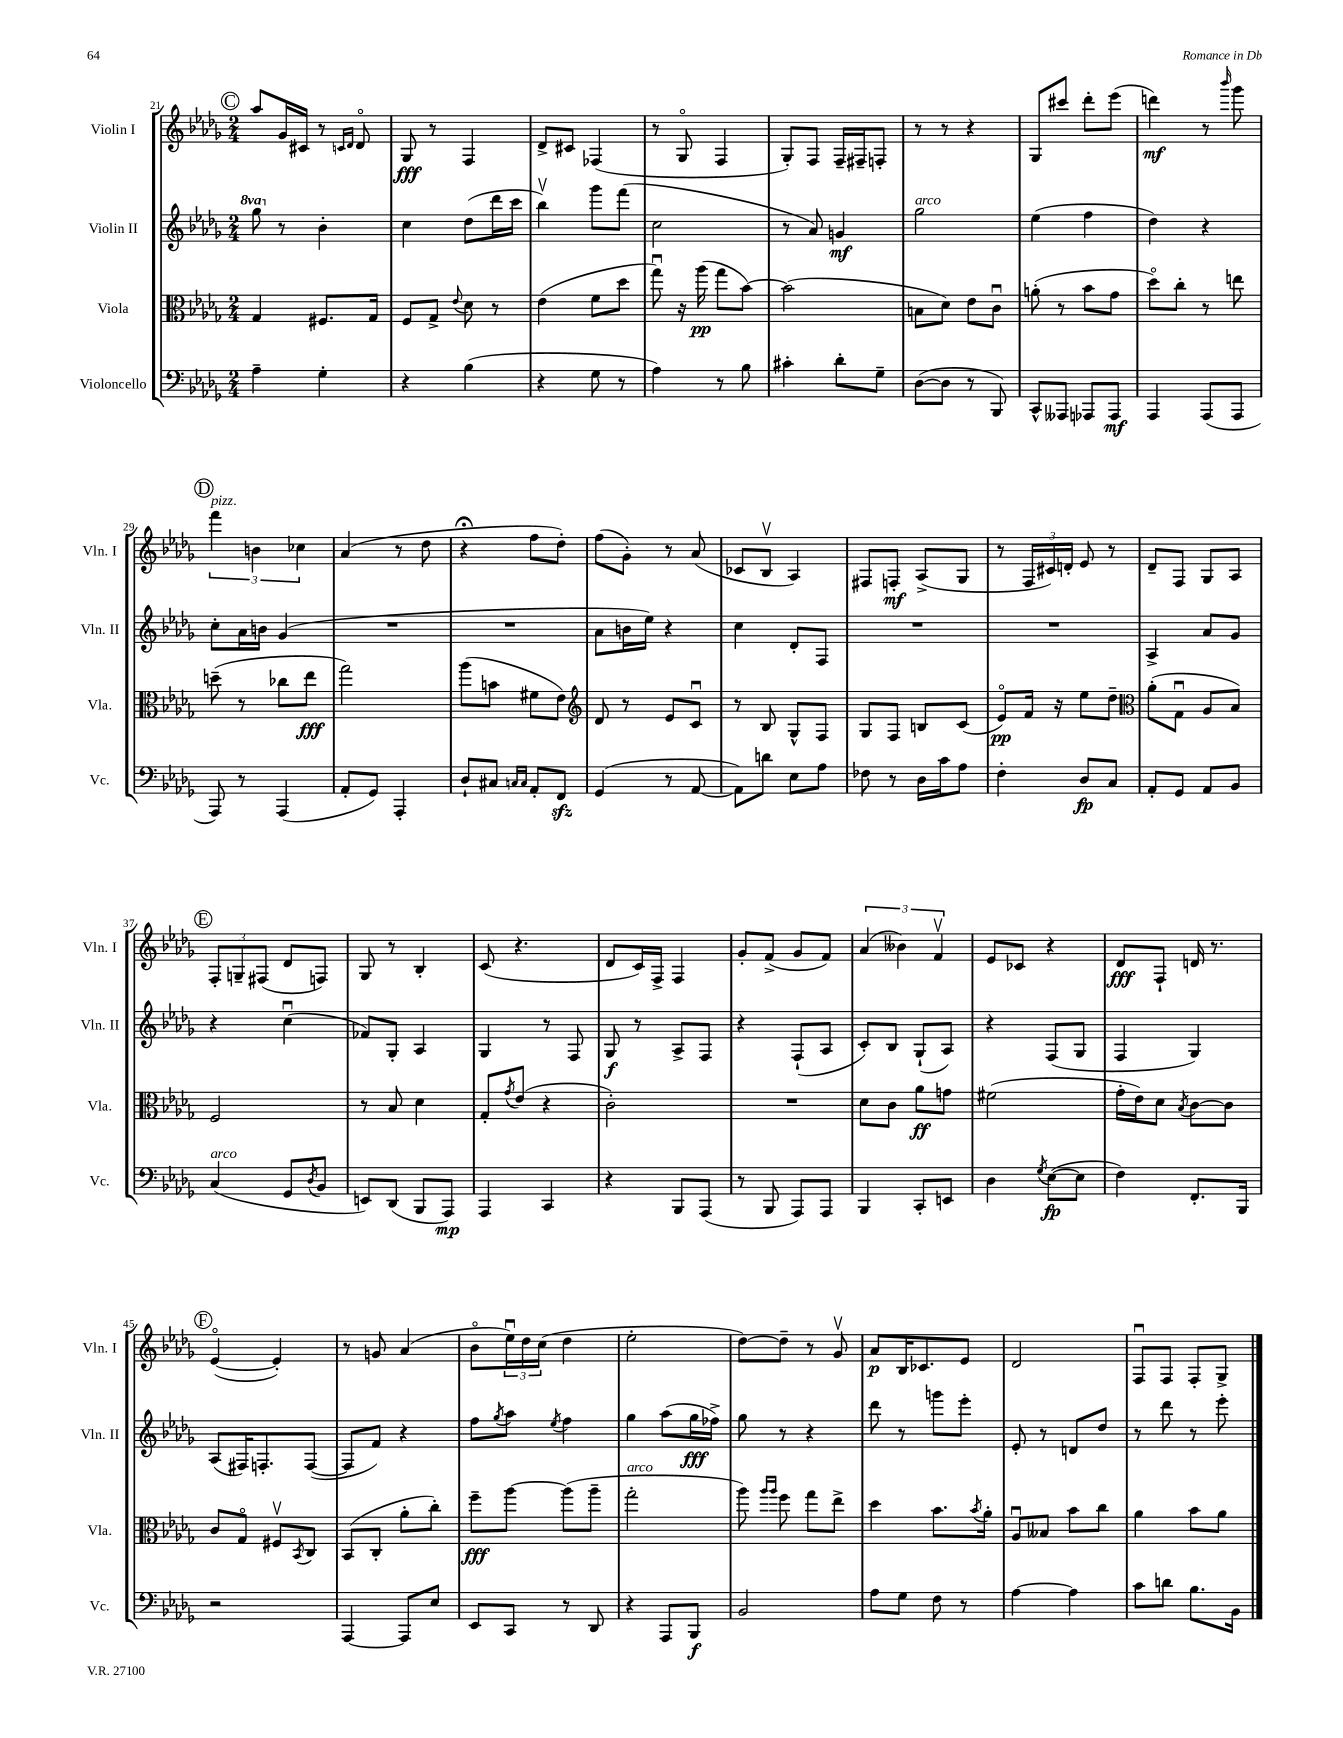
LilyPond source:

<<
\new StaffGroup <<
\new Staff = "s0" \with { instrumentName = "Violin I" shortInstrumentName = "Vln. I" } {
    \clef treble \key des \major \numericTimeSignature \time 2/4
    \mark \markup { \circle "C" } aes''8 ges'16 cis'16 r8 \grace { c'16 des'16 } des'8\flageolet |
    ges8\fff r8 f4 |
    des'8-> cis'8 fes4( |
    r8 ges8\flageolet f4 |
    ges8-.) f8 f16-- fis16-- f8-. |
    r8 r8 r4 |
    ges8 cis'''8 des'''8-. ees'''8( |
    d'''4\mf) r8 \grace { bes'''16 } ges'''8 |
    \mark \markup { \circle "D" } \tuplet 3/2 { f'''4^\markup { \italic "pizz." } b'4 ces''4 } |
    aes'4( r8 des''8 |
    r4\fermata f''8 des''8-.) |
    f''8( ges'8-.) r8 aes'8( |
    ces'8 bes8\upbow aes4) |
    fis8 f8-.\mf aes8->( ges8 |
    r8 \tuplet 3/2 { f16 cis'16) d'16-. } ees'8 r8 |
    des'8-- f8 ges8 aes8 |
    \mark \markup { \circle "E" } \tuplet 3/2 { f8-. g8-- fis8( } des'8 f8) |
    ges8 r8 bes4-. |
    c'8( r4. |
    des'8 c'16) f16-> f4 |
    ges'8-. f'8->( ges'8 f'8) |
    \tuplet 3/2 { aes'4( beses'4) f'4\upbow } |
    ees'8 ces'8 r4 |
    des'8\fff f8-! d'16 r8. |
    \mark \markup { \circle "F" } ees'4~\flageolet( ees'4-.) |
    r8 g'8 aes'4( |
    bes'8\flageolet \tuplet 3/2 { ees''16\downbow) des''16 c''16( } des''4 |
    ees''2-. |
    des''8~) des''8-- r8 ges'8\upbow |
    aes'8\p bes16 ces'8. ees'8 |
    des'2 |
    f8\downbow f8 f8-. ges8-> \bar "|." |
}
\new Staff = "s1" \with { instrumentName = "Violin II" shortInstrumentName = "Vln. II" } {
    \clef treble \key des \major \numericTimeSignature \time 2/4 \set Staff.ottavationMarkups = #ottavation-simple-ordinals
    \mark \markup { \circle "C" } \ottava #1 ges'''8 \ottava #0 r8 bes'4-. |
    c''4 des''8( des'''16 c'''16 |
    bes''4\upbow) ges'''8 f'''8( |
    c''2 |
    r8 aes'8) g'4\mf |
    ges''2^\markup { \italic "arco" } |
    ees''4( f''4 |
    des''4) r4 |
    \mark \markup { \circle "D" } c''8-. aes'16 b'16 ges'4( |
    R2 |
    R2 |
    aes'8 b'16 ees''16) r4 |
    c''4 des'8-. f8 |
    R2 |
    R2 |
    aes4-> aes'8 ges'8 |
    \mark \markup { \circle "E" } r4 c''4\downbow( |
    fes'8) ges8-. aes4 |
    ges4 r8 f8 |
    ges8\f r8 aes8-> f8 |
    r4 f8-!( aes8 |
    c'8-.) bes8 ges8-!( aes8) |
    r4 f8( ges8 |
    f4 ges4) |
    \mark \markup { \circle "F" } aes8( fis16) f8.-. f8~( |
    f8 f'8) r4 |
    f''8 \acciaccatura { ges''8 } aes''8 \acciaccatura { ees''8 } f''4 |
    ges''4 aes''8( ges''16\fff fes''16->) |
    ges''8 r8 r4 |
    des'''8 r8 g'''8 ees'''8-. |
    ees'8-. r8 d'8 des''8 |
    r8 des'''8 r8 ees'''8-. \bar "|." |
}
\new Staff = "s2" \with { instrumentName = "Viola" shortInstrumentName = "Vla." } {
    \clef alto \key des \major \numericTimeSignature \time 2/4
    \mark \markup { \circle "C" } ges4 fis8. ges16 |
    f8 ges8-> \appoggiatura { ees'8 } des'8 r8 |
    ees'4( f'8 des''8 |
    ges''8\downbow) r16 aes''16\pp( ges''8 bes'8~) |
    bes'2( |
    b8 des'8) ees'8 c'8\downbow |
    a'8-.( r8 bes'8 ges'8 |
    des''8\flageolet) c''8-. r8 e''8 |
    \mark \markup { \circle "D" } d''8--( r8 ces''8 ees''8\fff |
    ges''2) |
    aes''8( b'8 fis'8 ees'8) |
    \clef treble des'8 r8 ees'8 c'8\downbow |
    r8 bes8 ges8-^ f8 |
    ges8 f8 b8 c'8( |
    ees'8\flageolet\pp) f'16 r16 ees''8 des''8-- |
    \clef alto aes'8-.( ges8\downbow aes8 bes8) |
    \mark \markup { \circle "E" } f2 |
    r8 bes8 des'4 |
    ges8-. \acciaccatura { ges'8 } ees'8( r4 |
    c'2-.) |
    R2 |
    des'8 c'8 aes'8\ff g'8 |
    fis'2( |
    ges'16-. ees'16) des'8 \acciaccatura { bes8 } c'8~ c'8 |
    \mark \markup { \circle "F" } c'8 ges8\flageolet fis8\upbow \acciaccatura { bes,8 } c8 |
    bes,8( c8-. aes'8-. c''8-.) |
    f''8--\fff aes''8~ aes''8( aes''8-- |
    ges''2-.^\markup { \italic "arco" } |
    aes''8) \grace { aes''16 aes''16 } f''8 ges''8 ees''8-> |
    des''4 bes'8. \acciaccatura { bes'8 } aes'16-. |
    aes8\downbow beses8 bes'8 c''8 |
    aes'4 bes'8 aes'8 \bar "|." |
}
\new Staff = "s3" \with { instrumentName = "Violoncello" shortInstrumentName = "Vc." } {
    \clef bass \key des \major \numericTimeSignature \time 2/4
    \mark \markup { \circle "C" } aes4-- ges4-. |
    r4 bes4( |
    r4 ges8 r8 |
    aes4) r8 bes8 |
    cis'4-. des'8-. ges8-- |
    des8~( des8 r8 bes,,8) |
    c,8-^ aeses,,8 aes,,8 aes,,8\mf |
    aes,,4 aes,,8( aes,,8 |
    \mark \markup { \circle "D" } aes,,8) r8 aes,,4( |
    aes,8-. ges,8) aes,,4-. |
    des8-! cis8 \grace { c16 c16 } aes,8-. f,8\sfz |
    ges,4( r8 aes,8~ |
    aes,8) d'8 ees8 aes8 |
    fes8 r8 des16 c'16 aes8 |
    f4-. des8\fp c8 |
    aes,8-. ges,8 aes,8 bes,8 |
    \mark \markup { \circle "E" } c4^\markup { \italic "arco" }( ges,8 \acciaccatura { des8 } bes,8 |
    e,8) des,8( bes,,8 aes,,8\mp) |
    aes,,4 c,4 |
    r4 bes,,8 aes,,8( |
    r8 bes,,8 aes,,8) aes,,8 |
    bes,,4 c,8-. e,8 |
    des4 \acciaccatura { ges8 } ees8~\fp( ees8 |
    f4) f,8.-. bes,,16 |
    \mark \markup { \circle "F" } r2 |
    aes,,4~ aes,,8 ees8 |
    ees,8 c,8 r8 des,8 |
    r4 aes,,8 bes,,8\f |
    bes,2 |
    aes8 ges8 f8 r8 |
    aes4~ aes4 |
    c'8 d'8 bes8. bes,16 \bar "|." |
}
>>
>>
\layout { \context { \Score currentBarNumber = #21 } }
